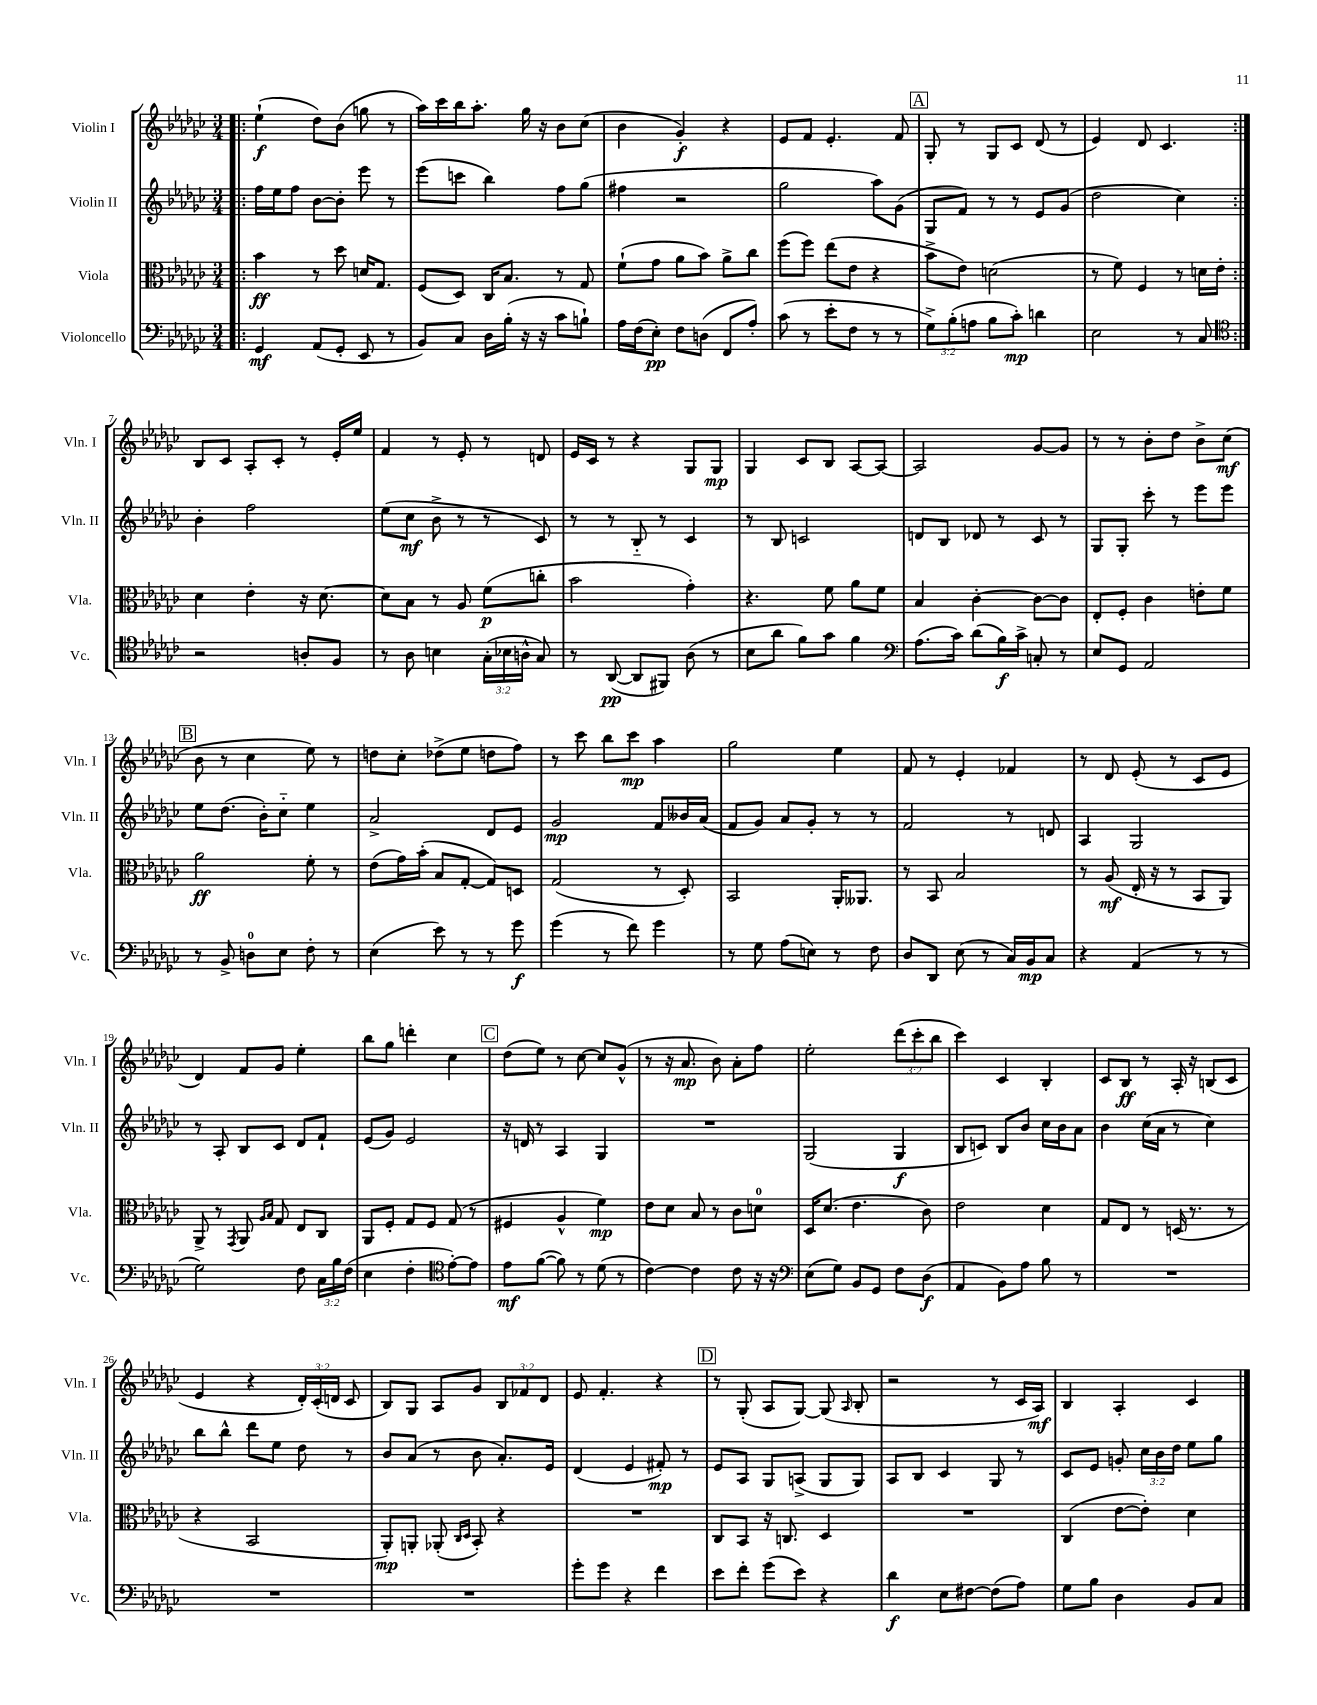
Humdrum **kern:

**kern	**dynam	**kern	**dynam	**kern	**dynam	**kern	**dynam
*part4	*part4	*part3	*part3	*part2	*part2	*part1	*part1
*staff4	*staff4	*staff3	*staff3	*staff2	*staff2	*staff1	*staff1
*I"Violoncello	*	*I"Viola	*	*I"Violin II	*	*I"Violin I	*
*I'Vc.	*	*I'Vla.	*	*I'Vln. II	*	*I'Vln. I	*
*clefF4	*	*clefC3	*	*clefG2	*	*clefG2	*
*k[b-e-a-d-g-c-]	*	*k[b-e-a-d-g-c-]	*	*k[b-e-a-d-g-c-]	*	*k[b-e-a-d-g-c-]	*
*M3/4	*	*M3/4	*	*M3/4	*	*M3/4	*
=1!|:	=1!|:	=1!|:	=1!|:	=1!|:	=1!|:	=1!|:	=1!|:
4GG-/	mf	4b-\	ff	16ff\LL	.	(4ee-`\	f
.	.	.	.	16ee-\J	.	.	.
.	.	.	.	8ff\J	.	.	.
(8AA-/L	.	8r	.	[8b-\L	.	8dd-\L)	.
8GG-'/J	.	8dd-\	.	8b-'\J]	.	(8b-\J	.
8EE-/	.	16dn/KL	.	8eee-\	.	8ggn\	.
.	.	8.G-/J	.	.	.	.	.
8r	.	.	.	8r	.	8r	.
=2	=2	=2	=2	=2	=2	=2	=2
8BB-/L)	.	(8F/L	.	(8eee-\L	.	16aa-\LL)	.
.	.	.	.	.	.	16ccc-\	.
8C-/J	.	8D-/J)	.	8cccn\J	.	16bb-\J	.
.	.	.	.	.	.	8.aa-'\J	.
16D-\LL	.	16C-/KL	.	4bb-\)	.	.	.
(16B-'\JJ	.	8.B-/J	.	.	.	.	.
16r	.	.	.	.	.	16gg-\	.
16r	.	.	.	.	.	16r	.
8c-\L	.	8r	.	8ff\L	.	8b-\L	.
8Bn`\J)	.	8G-/	.	(8gg-\J	.	(8cc-\J	.
=3	=3	=3	=3	=3	=3	=3	=3
16A-\LL	.	(8f`\L	.	4ff#X\	.	4b-\	.
(16F\J	.	.	.	.	.	.	.
8E-'\J)	pp	8g-\J	.	.	.	.	.
8F\L	.	8a-\L	.	2r	.	4g-'/)	f
(8Dn\J	.	8b-\J)	.	.	.	.	.
8FF/L	.	8a-^\L	.	.	.	4r	.
8A-'/J)	.	8cc-\J	.	.	.	.	.
=4	=4	=4	=4	=4	=4	=4	=4
(8c-\	.	(8ff\L	.	2gg-\	.	8e-/L	.
8r	.	8ff\J)	.	.	.	8f/J	.
8e-'\L	.	(8ee-\L	.	.	.	4.e-'/	.
8F\J	.	8e-\J	.	.	.	.	.
8r	.	4r	.	8aa-\L)	.	.	.
8r	.	.	.	(8g-\J	.	8f/	.
!!LO:REH:place=s1:t=A
=5	=5	=5	=5	=5	=5	=5	=5
12G-^\L)	.	8b-^\L	.	8G-/L	.	8G-'/	.
(12B-'\	.	.	.	.	.	.	.
.	.	8e-\J)	.	8f/J)	.	8r	.
12An\J	.	.	.	.	.	.	.
8B-\L	.	(2dn\	.	8r	.	8G-/L	.
8c-'\J)	mp	.	.	8r	.	8c-/J	.
4dn\	.	.	.	8e-/L	.	(8d-/	.
.	.	.	.	(8g-/J	.	8r	.
=6	=6	=6	=6	=6	=6	=6	=6
2E-\	.	8r	.	2dd-\	.	4e-/)	.
.	.	8f\)	.	.	.	.	.
.	.	4F/	.	.	.	8d-/	.
.	.	.	.	.	.	4.c-/	.
8r	.	8r	.	4cc-\)	.	.	.
8C-/	.	16dn\LL	.	.	.	.	.
.	.	16e-'\JJ	.	.	.	.	.
!!LO:LB:g=z
=7:|!	=7:|!	=7:|!	=7:|!	=7:|!	=7:|!	=7:|!	=7:|!
*clefC4	*	*	*	*	*	*	*
2r	.	4d-\	.	4b-'\	.	8B-/L	.
.	.	.	.	.	.	8c-/J	.
.	.	4e-'\	.	2ff\	.	8A-'/L	.
.	.	.	.	.	.	8c-'/J	.
8An'/L	.	16r	.	.	.	8r	.
.	.	[8.d-\	.	.	.	.	.
8F/J	.	.	.	.	.	16e-'/LL	.
.	.	.	.	.	.	16ee-/JJ	.
=8	=8	=8	=8	=8	=8	=8	=8
8r	.	8d-\L]	.	(8ee-\L	.	4f/	.
8A-\	.	8B-\J	.	8cc-\J	mf	.	.
4Bn\	.	8r	.	8b-^\	.	8r	.
.	.	8A-/	.	8r	.	8e-'/	.
(24G-'\LL	.	(8f\L	p	8r	.	8r	.
24B-X\	.	.	.	.	.	.	.
24An^^\JJ	.	.	.	.	.	.	.
8G-/)	.	8ccn'\J	.	8c-/)	.	8dn/	.
=9	=9	=9	=9	=9	=9	=9	=9
8r	.	2b-\	.	8r	.	16e-/LL	.
.	.	.	.	.	.	16c-/JJ	.
([8AA-/	pp	.	.	8r	.	8r	.
8AA-/L]	.	.	.	8B-/	.	4r	.
8FF#X/J)	.	.	.	8r	.	.	.
(8A-\	.	4g-'\)	.	4c-/	.	8G-/L	.
8r	.	.	.	.	.	8G-/J	mp
=10	=10	=10	=10	=10	=10	=10	=10
8B-\L	.	4.r	.	8r	.	4G-/	.
8a-\J	.	.	.	8B-/	.	.	.
8f\L)	.	.	.	2cn/	.	8c-/L	.
8g-\J	.	8f\	.	.	.	8B-/J	.
4f\	.	8a-\L	.	.	.	[8A-/L	.
.	.	8f\J	.	.	.	8A-/J_	.
=11	=11	=11	=11	=11	=11	=11	=11
*clefF4	*	*	*	*	*	*	*
(8.A-\L	.	4B-/	.	8dn/L	.	2A-/]	.
.	.	.	.	8B-/J	.	.	.
16c-\Jk)	.	.	.	.	.	.	.
(8d-\L	.	[4c-'\	.	8d-X/	.	.	.
16B-\L)	f	.	.	8r	.	.	.
16c-^\JJ	.	.	.	.	.	.	.
8Cn'/	.	8c-\L_	.	8c-/	.	[8g-/L	.
8r	.	8c-\J]	.	8r	.	8g-/J]	.
=12	=12	=12	=12	=12	=12	=12	=12
8E-/L	.	8E-'/L	.	8G-/L	.	8r	.
8GG-/J	.	8F'/J	.	8G-'/J	.	8r	.
2AA-/	.	4c-\	.	8ccc-'\	.	8b-'\L	.
.	.	.	.	8r	.	8dd-\J	.
.	.	8en'\L	.	8eee-\L	.	8b-^\L	.
.	.	8f\J	.	8eee-\J	.	(8cc-\J	mf
!!LO:LB:g=z
!!LO:REH:place=s1:t=B
=13	=13	=13	=13	=13	=13	=13	=13
8r	.	2a-\	ff	8ee-\L	.	8b-\	.
8BB-^/	.	.	.	(8.dd-\J	.	8r	.
8Dn\L	.	.	.	.	.	4cc-\	.
.	.	.	.	16b-'\KL)	.	.	.
8E-\J	.	.	.	8cc-\J	.	.	.
8F'\	.	8f'\	.	4ee-\	.	8ee-\)	.
8r	.	8r	.	.	.	8r	.
=14	=14	=14	=14	=14	=14	=14	=14
(4E-\	.	(8e-\L	.	2a-^/	.	8ddn\L	.
.	.	16g-\L)	.	.	.	8cc-'\J	.
.	.	(16b-'\JJ	.	.	.	.	.
8e-\)	.	8B-/L	.	.	.	(8dd-X^\L	.
8r	.	[8G-'/J	.	.	.	8ee-\J	.
8r	.	8G-/L])	.	8d-/L	.	8ddn\L	.
8g-\	f	8Dn/J	.	8e-/J	.	8ff\J)	.
=15	=15	=15	=15	=15	=15	=15	=15
(4g-\	.	(2G-/	.	2g-/	mp	8r	.
.	.	.	.	.	.	8ccc-\	.
8r	.	.	.	.	.	8bb-\L	.
8f\)	.	.	.	.	.	8ccc-\J	mp
4g-\	.	8r	.	8f/L	.	4aa-\	.
.	.	8D-'/)	.	16b--X/L	.	.	.
.	.	.	.	(16a-/JJ	.	.	.
=16	=16	=16	=16	=16	=16	=16	=16
8r	.	2BB-/	.	8f/L	.	2gg-\	.
8G-\	.	.	.	8g-/J)	.	.	.
(8A-\L	.	.	.	8a-/L	.	.	.
8En\J)	.	.	.	8g-'/J	.	.	.
8r	.	16AA-'/KL	.	8r	.	4ee-\	.
.	.	8.AA--X/J	.	.	.	.	.
8F\	.	.	.	8r	.	.	.
=17	=17	=17	=17	=17	=17	=17	=17
8D-/L	.	8r	.	2f/	.	8f/	.
8DD-/J	.	8BB-/	.	.	.	8r	.
(8E-\	.	2B-/	.	.	.	4e-'/	.
8r	.	.	.	.	.	.	.
16C-/LL)	.	.	.	8r	.	4f-X/	.
16BB-/J	mp	.	.	.	.	.	.
8C-/J	.	.	.	8dn/	.	.	.
=18	=18	=18	=18	=18	=18	=18	=18
4r	.	8r	.	4A-/	.	8r	.
.	.	(8A-/	mf	.	.	8d-/	.
(4AA-/	.	16E-'/	.	2G-/	.	(8e-'/	.
.	.	16r	.	.	.	.	.
.	.	8r	.	.	.	8r	.
8r	.	8BB-/L	.	.	.	8c-/L	.
8r	.	8AA-/J)	.	.	.	8e-/J	.
!!LO:LB:g=z
=19	=19	=19	=19	=19	=19	=19	=19
2G-\)	.	8AA-^/	.	8r	.	4d-/)	.
.	.	8r	.	8A-'/	.	.	.
.	.	8qGG-/	.	.	.	.	.
.	.	8AA-/	.	8B-/L	.	8f/L	.
.	.	16qqA-/LL	.	.	.	.	.
.	.	16qqB-/JJ	.	.	.	.	.
.	.	8G-/	.	8c-/J	.	8g-/J	.
8F\	.	8E-/L	.	8d-/L	.	4ee-'\	.
24C-\LL	.	8C-/J	.	8f`/J	.	.	.
24B-\	.	.	.	.	.	.	.
(24F\JJ	.	.	.	.	.	.	.
=20	=20	=20	=20	=20	=20	=20	=20
4E-\	.	8AA-/L	.	(8e-/L	.	8bb-\L	.
.	.	8F'/J	.	8g-/J)	.	8gg-\J	.
4F'\	.	8G-/L	.	2e-/	.	4dddn'\	.
.	.	8F/J	.	.	.	.	.
*clefC4	*	*	*	*	*	*	*
[8e-'\L)	.	(8G-/	.	.	.	4cc-\	.
8e-\J]	.	8r	.	.	.	.	.
!!LO:REH:place=s1:t=C
=21	=21	=21	=21	=21	=21	=21	=21
8e-\L	mf	4F#X/	.	16r	.	(8dd-\L	.
.	.	.	.	16dn/	.	.	.
([8f\J	.	.	.	8r	.	8ee-\J)	.
8f\])	.	4A-^^/	.	4A-/	.	8r	.
8r	.	.	.	.	.	[8cc-\	.
(8d-\	.	4f\)	mp	4G-/	.	8cc-/L]	.
8r	.	.	.	.	.	(8g-^^/J	.
=22	=22	=22	=22	=22	=22	=22	=22
[4c-\)	.	8e-\L	.	2.r	.	8r	.
.	.	8d-\J	.	.	.	16r	.
.	.	.	.	.	.	8.a-/	mp
4c-\]	.	8B-/	.	.	.	.	.
.	.	8r	.	.	.	8b-\)	.
8c-\	.	8c-\L	.	.	.	8a-'\L	.
16r	.	8dn\J	.	.	.	8ff\J	.
16r	.	.	.	.	.	.	.
=23	=23	=23	=23	=23	=23	=23	=23
*clefF4	*	*	*	*	*	*	*
(8E-\L	.	16D-/KL	.	(2G-/	.	2ee-'\	.
.	.	(8.d-/J	.	.	.	.	.
8G-\J)	.	.	.	.	.	.	.
8BB-/L	.	4.e-\	.	.	.	.	.
8GG-/J	.	.	.	.	.	.	.
8F\L	.	.	.	4G-/	f	(12ddd-\L	.
.	.	.	.	.	.	12ccc-'\	.
(8D-\J	f	8c-\)	.	.	.	.	.
.	.	.	.	.	.	12bb-\J	.
=24	=24	=24	=24	=24	=24	=24	=24
4AA-/	.	2e-\	.	8B-/L	.	4ccc-\)	.
.	.	.	.	8cn/J)	.	.	.
8BB-\L)	.	.	.	8B-/L	.	4c-/	.
8A-\J	.	.	.	8b-/J	.	.	.
8B-\	.	4d-\	.	16cc-\LL	.	4B-'/	.
.	.	.	.	16b-\J	.	.	.
8r	.	.	.	8a-\J	.	.	.
=25	=25	=25	=25	=25	=25	=25	=25
2.r	.	8G-/L	.	4b-\	.	8c-/L	.
.	.	8E-/J	.	.	.	8B-/J	ff
.	.	8r	.	(16cc-\LL	.	8r	.
.	.	.	.	16a-\JJ	.	.	.
.	.	(16Dn/	.	8r	.	16A-'/	.
.	.	8.r	.	.	.	16r	.
.	.	.	.	4cc-\)	.	(8Bn/L	.
.	.	8r	.	.	.	8c-/J	.
!!LO:LB:g=z
=26	=26	=26	=26	=26	=26	=26	=26
2.r	.	4r	.	8bb-\L	.	4e-/	.
.	.	.	.	8bb-^^\J	.	.	.
.	.	2BB-/	.	8ddd-\L	.	4r	.
.	.	.	.	8ee-\J	.	.	.
.	.	.	.	8dd-\	.	24d-'/LL)	.
.	.	.	.	.	.	(24c-'/	.
.	.	.	.	.	.	24dn/JJ	.
.	.	.	.	8r	.	8c-/	.
=27	=27	=27	=27	=27	=27	=27	=27
2.r	.	8AA-'/L)	mp	8b-/L	.	8B-/L)	.
.	.	8AAn'/J	.	(8a-/J	.	8G-/J	.
.	.	(8AA-X'/	.	8r	.	8A-/L	.
.	.	16qqC-/LL	.	.	.	.	.
.	.	16qqD-/JJ	.	.	.	.	.
.	.	8BB-'/)	.	8b-\	.	8g-/J	.
.	.	4r	.	8.a-'/L)	.	12B-/L	.
.	.	.	.	.	.	12f-X/	.
.	.	.	.	.	.	12d-/J	.
.	.	.	.	16e-/Jk	.	.	.
=28	=28	=28	=28	=28	=28	=28	=28
8g-'\L	.	2.r	.	(4d-/	.	8e-/	.
8g-\J	.	.	.	.	.	4.f'/	.
4r	.	.	.	4e-/	.	.	.
4f\	.	.	.	8f#X'/)	mp	4r	.
.	.	.	.	8r	.	.	.
!!LO:REH:place=s1:t=D
=29	=29	=29	=29	=29	=29	=29	=29
8e-\L	.	8C-/L	.	8e-/L	.	8r	.
8f'\J	.	8BB-/J	.	8A-/J	.	(8G-'/	.
(8g-\L	.	16r	.	8G-/L	.	8A-/L	.
.	.	8.Cn/	.	.	.	.	.
8e-\J)	.	.	.	(8An^/J	.	[8G-/J)	.
4r	.	4D-/	.	8G-/L	.	(8G-/]	.
.	.	.	.	.	.	16qqA-/	.
.	.	.	.	8G-/J)	.	8B-'/	.
=30	=30	=30	=30	=30	=30	=30	=30
4d-\	f	2.r	.	8A-/L	.	2r	.
.	.	.	.	8B-/J	.	.	.
8E-\L	.	.	.	4c-/	.	.	.
[8F#X\J	.	.	.	.	.	.	.
(8F#\L]	.	.	.	8G-/	.	8r	.
8A-\J)	.	.	.	8r	.	16c-/LL	.
.	.	.	.	.	.	16A-/JJ)	mf
=31	=31	=31	=31	=31	=31	=31	=31
8G-\L	.	(4C-/	.	8c-/L	.	4B-/	.
8B-\J	.	.	.	8e-/J	.	.	.
4D-\	.	[8e-\L	.	8gn'/	.	4A-'/	.
.	.	8e-'\J])	.	24cc-\LL	.	.	.
.	.	.	.	24b-\	.	.	.
.	.	.	.	24dd-\JJ	.	.	.
8BB-/L	.	4d-\	.	8ee-\L	.	4c-/	.
8C-/J	.	.	.	8gg-\J	.	.	.
==	==	==	==	==	==	==	==
*-	*-	*-	*-	*-	*-	*-	*-
